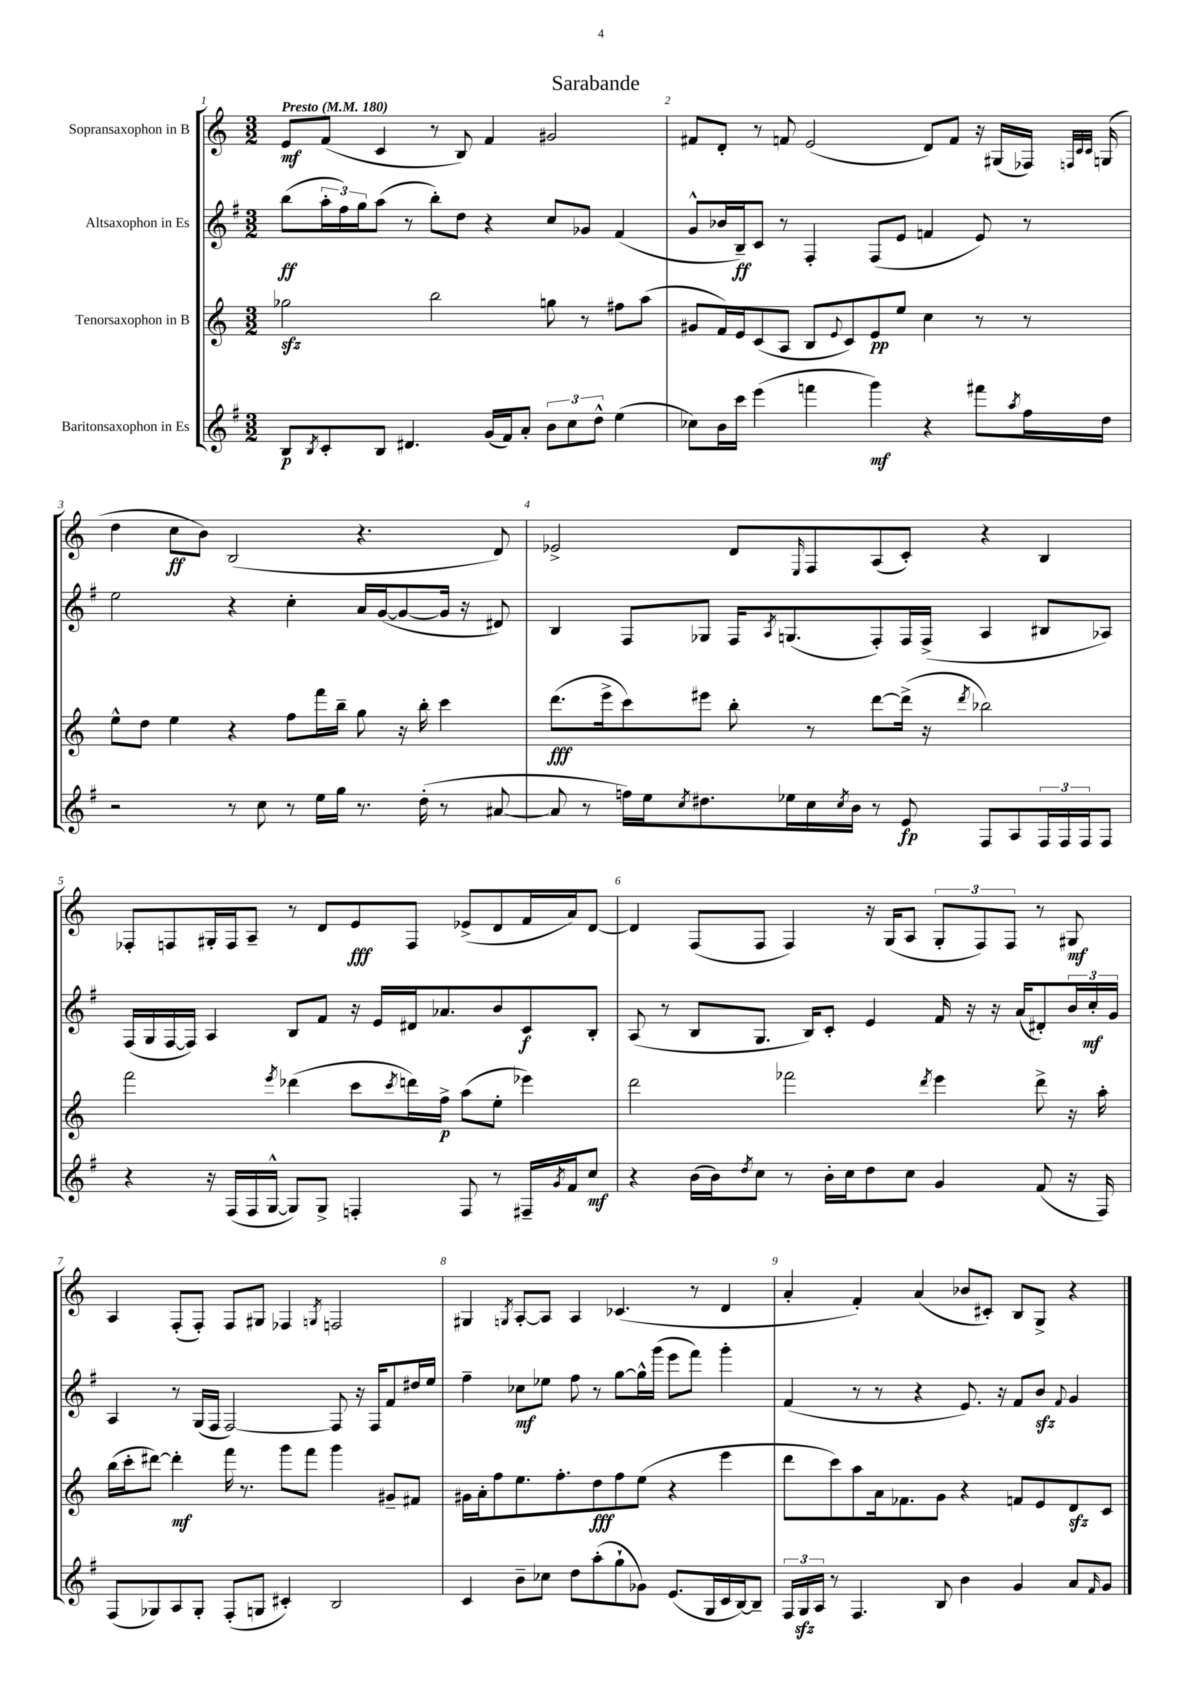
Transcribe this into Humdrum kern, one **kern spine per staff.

**kern	**kern	**kern	**kern
*staff4	*staff3	*staff2	*staff1
*clefG2	*clefG2	*clefG2	*clefG2
*k[f#]	*k[]	*k[f#]	*k[]
*M3/2	*M3/2	*M3/2	*M3/2
*MM180	*MM180	*MM180	*MM180
8B	2gg-	(8bb	8e
8qB	.	.	.
8c'	.	24aa'	(8f
.	.	24ff#)	.
.	.	24gg	.
8B	.	(8aa	4c
4.d#	.	8r	.
.	2bb	8bb')	8r
.	.	8dd	8B)
(16g	.	4r	4f
16f#)	.	.	.
8a'	.	.	.
12b	8gg	8cc	2g#
12cc	.	.	.
.	8r	8g-	.
12dd^^	.	.	.
(4ee	8ff#	(4f#	.
.	(8aa	.	.
=	=	=	=
8cc-)	8g#	8g^^	8f#
16b	16f)	16b-	8d'
16ccc	16e	16B~)	.
(4eee	(8c	8c	8r
.	8A	8r	8f
4fff	8B	4F#'	(2e
.	8qqe	.	.
.	8c)	.	.
4ggg)	8e	(8F#	.
.	8ee	8e	.
4r	4cc	4f	8d)
.	.	.	8f
8fff#	8r	8e)	16r
.	.	.	(16G#
8qaa	.	.	.
16ff#	8r	8r	16F-)
.	.	.	32qqF
.	.	.	32qqc
.	.	.	32qqc
16dd	.	.	(16G
=	=	=	=
2r	8ee^^	2ee	4dd
.	8dd	.	.
.	4ee	.	8cc
.	.	.	8b)
8r	4r	4r	(2B
8cc	.	.	.
8r	8ff	4cc'	.
16ee	16fff	.	.
16gg	16bb~	.	.
8.r	8gg	16a	4.r
.	.	([16g	.
.	16r	8g_	.
(16dd'	16bb'	.	.
8r	4ccc	16g]	.
.	.	16r	.
[8a#	.	8d#)	8d)
=	=	=	=
8a#]	(8.ddd	4B	2e-^
8r	.	.	.
.	16eee^	.	.
16ff)	8ccc)	8F#	.
16ee	.	.	.
8qcc	.	.	.
8.dd#	8eee#	8G-	.
.	8bb'	16F#	8d
.	.	8qA	.
16ee-	.	(8.G	.
.	.	.	16qqE
16cc	8r	.	8F
8qcc	.	.	.
16b	.	.	.
8r	[8ddd	8F#')	(8A
8e	(16ddd^]	16F#	8c')
.	16r	(16F#^	.
.	8qddd	.	.
8F#	2bb-)	4A	4r
8A	.	.	.
24F#	.	8B#	4B
24F#	.	.	.
24F#	.	.	.
8F#	.	8A-)	.
=	=	=	=
4r	2fff	(16F#	8F-'
.	.	16G	.
.	.	[16F#	8F
.	.	16F#])	.
16r	.	4A	16G#'
(16F#	.	.	16F
16F#	.	.	8A~
[16G^^	.	.	.
.	8qeee	.	.
8G])	(4ddd-	8B	8r
8G^	.	8f#	8d
4F'	8ccc	16r	8e
.	.	16e	.
.	8qccc	.	.
.	16ddd)	16d#	8F
.	16ff^	8.a-	.
8F	(8aa	.	(8e-^
8r	8ee'	8b	8d
16F#~	4eee-)	8c	16f
8qg	.	.	.
16f#	.	.	16a)
8cc	.	8B'	[8d
=	=	=	=
4r	2ddd	(8A	4d]
.	.	8r	.
(16b	.	8B	(8F
16b)	.	.	.
8qdd	.	.	.
8cc	.	8.G	8F
8r	2fff-	.	4F)
.	.	16B)	.
16b'	.	8c'	.
16cc	.	.	.
8dd	.	4e	16r
.	.	.	(16G
8cc	.	.	8A
.	8qddd	.	.
4g	4eee	16f#	12G'
.	.	16r	.
.	.	.	12F)
.	.	16r	.
.	.	.	12F
.	.	(16a	.
(8f#	8ddd^	8d#')	8r
16r	16r	24b	8G#
.	.	24cc'	.
16F#)	16aa'	.	.
.	.	24g	.
=	=	=	=
(8F#	(16bb	4A	4A
.	16ccc'	.	.
8G-)	[8ddd#)	.	.
8A	4ddd#']	8r	(8F'
8G-'	.	(16G	8F')
.	.	16F#	.
(8F#'	16fff	[2F#)	8F
.	8.r	.	.
8G	.	.	8G#
4c#')	8ggg	.	4F-
.	8fff	.	.
.	.	.	8qG
2B	4ggg	8F#]	2F
.	.	16r	.
.	.	16F#	.
.	8g#~	8f#	.
.	8f#	16dd#	.
.	.	16ee	.
=	=	=	=
4c	16g#	4ff#~	4G#
.	16a'	.	.
.	8ff	.	.
.	.	.	8qG
8b~	8.ee	8cc-	[8A'
8cc-	.	8ee-	8A]
.	8.ff'	.	.
8dd	.	8ff#	4A
(8aa'	8dd	8r	.
8gg`	8ff	[8gg	(4.c-
8g-)	(8ee	16gg^^]	.
.	.	(16ggg	.
(8.e	4r	8eee	.
.	.	8fff#)	8r
16G	.	.	.
16c	4eee	4ggg'	4d
[16B)	.	.	.
8B~]	.	.	.
=	=	=	=
24F#	8ddd	(4f#	4a'
24G	.	.	.
24A	.	.	.
8r	8ccc)	.	.
4.F#	8aa	8r	4f')
.	16a	8r	.
.	8.f-	.	.
.	.	4r	(4a
8B	8g	.	.
4b	4r	8.e)	8b-
.	.	.	8c#')
.	.	16r	.
4g	8f	8f#	8B
.	8e	8b	8G^
.	.	8qqf#	.
8a	8d	4g	4r
16qqf#	.	.	.
8g	8c	.	.
==	==	==	==
*-	*-	*-	*-
